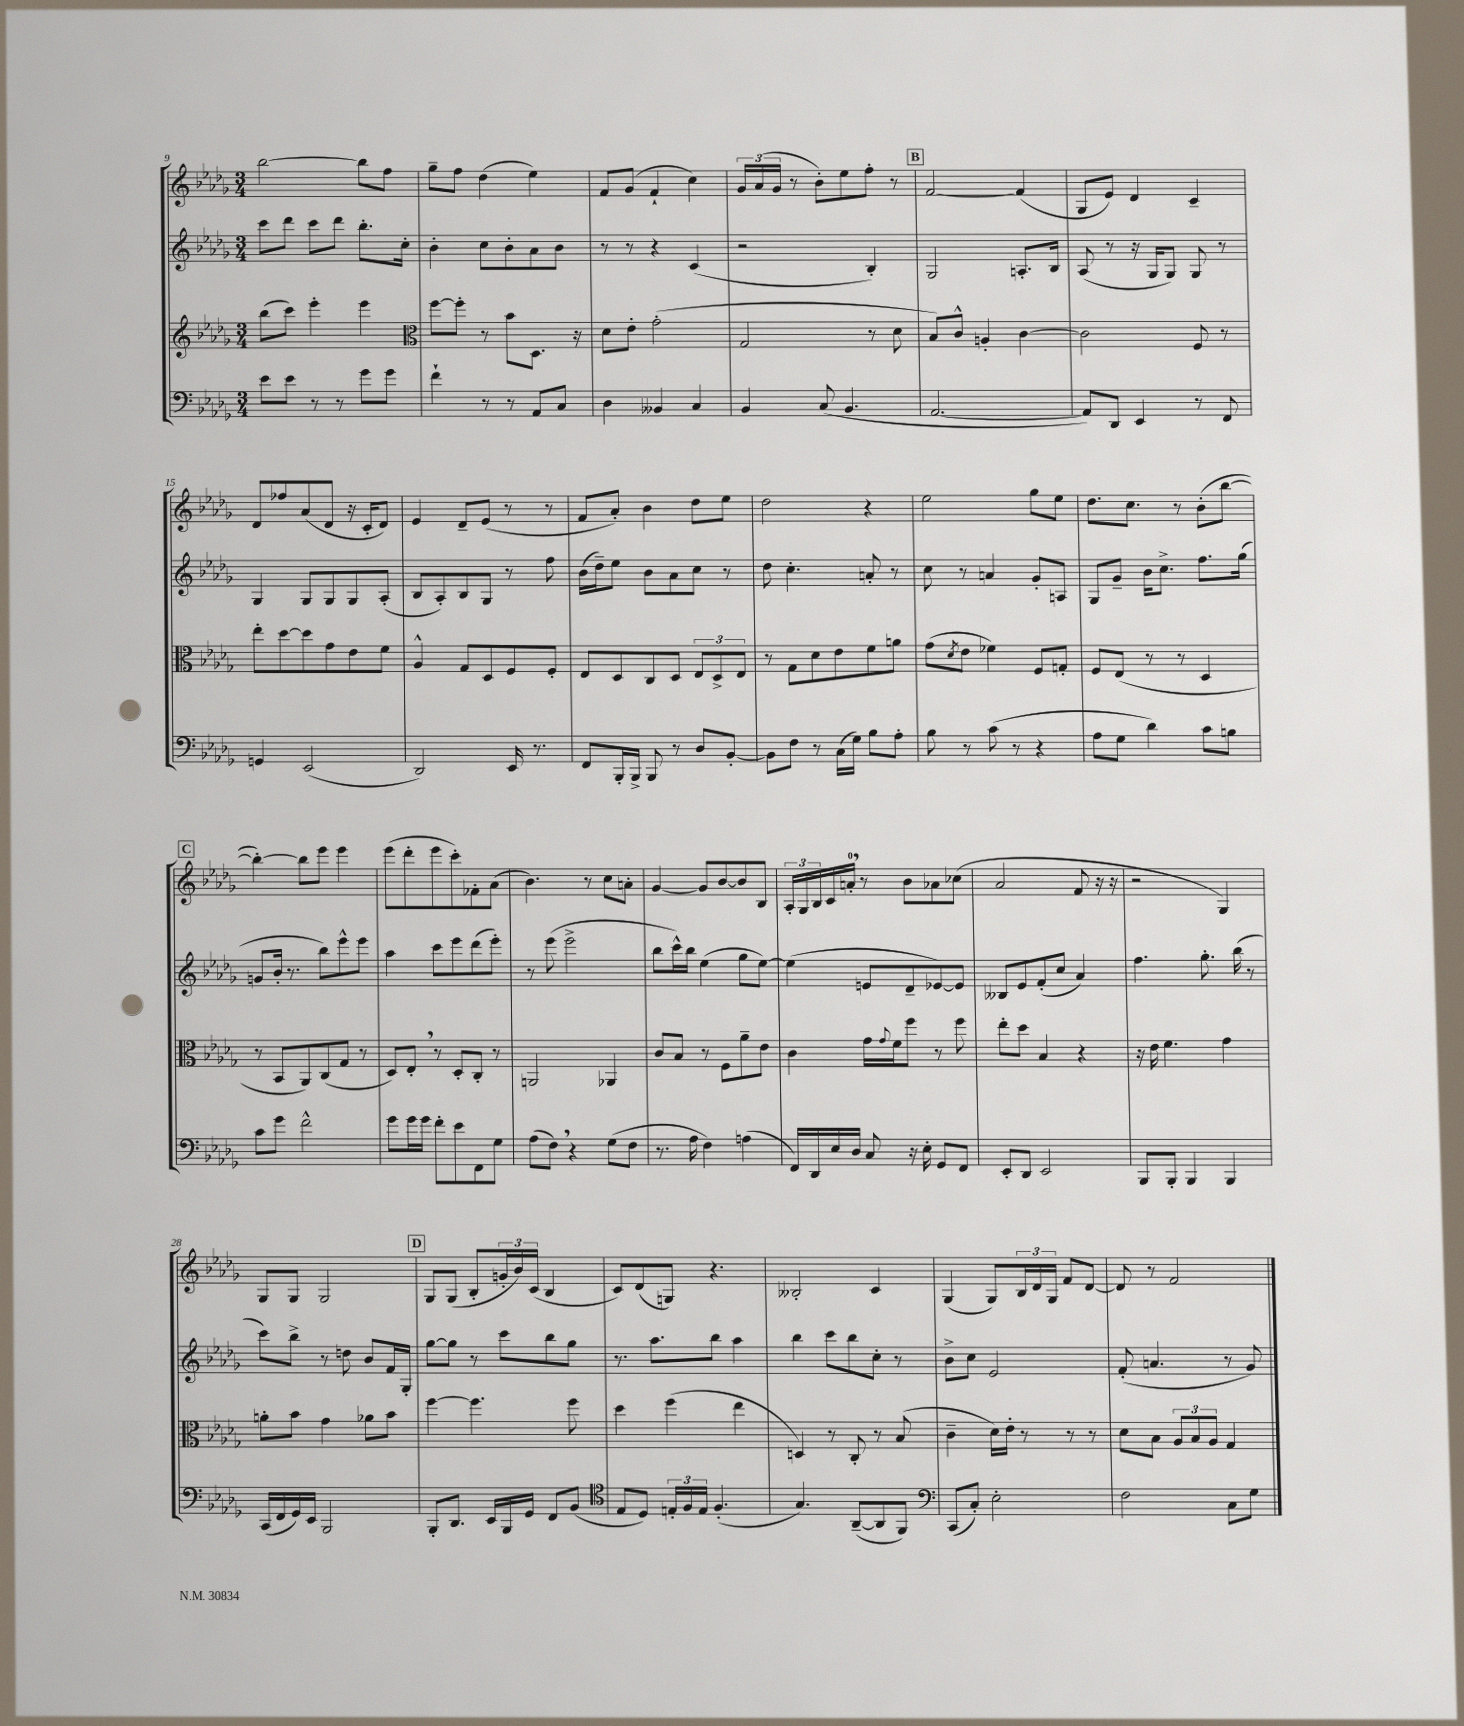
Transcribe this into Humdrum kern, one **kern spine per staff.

**kern	**kern	**kern	**kern
*staff4	*staff3	*staff2	*staff1
*clefF4	*clefG2	*clefG2	*clefG2
*k[b-e-a-d-g-]	*k[b-e-a-d-g-]	*k[b-e-a-d-g-]	*k[b-e-a-d-g-]
*M3/4	*M3/4	*M3/4	*M3/4
8e-\L	(8bb-\L	8ccc\L	[2bb-\
8e-\J	8ccc\J)	8ddd-\J	.
8r	4eee-'\	8ccc\L	.
8r	.	8ddd-\J	.
8g-\L	4eee-\	8.bb-'\L	8bb-\]L
8g-\J	.	.	8ff\J
.	.	16cc'\Jk	.
=	=	=	=
*	*clefC3	*	*
4f`\	[8ff\L	4b-'\	8gg-~\L
.	8ff'\]J	.	8ff\J
8r	8r	8cc\L	(4dd-\
8r	8b-\L	8b-'\	.
8AA-/L	8.D-\J	8a-\	4ee-\)
8C/J	.	8b-\J	.
.	16r	.	.
=	=	=	=
4D-\	8d-\L	8r	8f/L
.	8e-'\J	8r	(8g-/J
4BB--/	(2g-'\	4r	4f`/
4C/	.	(4c/	4cc\)
=	=	=	=
4BB-/	2G-/	2r	24g-/LL
.	.	.	(24a-/
.	.	.	24g-/JJ
.	.	.	8r
(8C/	.	.	8b-'\L)
4.BB-/	.	.	8ee-\
.	8r	4B-'/)	8ff'\J
.	8d-\	.	8r
=	=	=	=
[2.AA-/	8B-/L)	2G-/	[2f/
.	8c^^/J	.	.
.	4A'/	.	.
.	[4c\	8.A'/L	(4f/]
.	.	16B-/Jk	.
=	=	=	=
8AA-/]L)	2c\]	(8A-/	8G-/L
8DD-/J	.	8r	8e-/J)
4EE-/	.	16r	4d-/
.	.	16G-/LK	.
.	.	8G-/J)	.
8r	8F/	8G-/	4c~/
8FF/	8r	8r	.
=	=	=	=
4GG/	8ee-'\L	4G-/	8d-/L
.	[8dd-\	.	8ff-/
(2EE-/	8dd-\]	8G-/L	(8a-/
.	8g-\	8G-/	8d-/J
.	8e-\	8G-/	16r
.	.	.	16c'/LK
.	8f\J	(8A-'/J	8d-/J)
=	=	=	=
2DD-/)	4A-^^/	8B-/L	4e-/
.	.	8A-'/)	.
.	8G-/L	8B-/	8d-~/L
.	8D-/	8G-/J	(8e-/J
16EE-/	8F/	8r	8r
8.r	.	.	.
.	8F'/J	8ff\	8r
=	=	=	=
8FF/L	8E-/L	(16b-\LL	8f/L
.	.	16dd-~\J)	.
16BBB-'/L	8D-/	8ee-\J	8a-'/J)
16BBB-^/JJ	.	.	.
8BBB-/	8C/	8b-\L	4b-\
8r	8D-/J	8a-\	.
8D-/L	12E-/L	8cc\J	8dd-\L
.	12D-^/	.	.
[8BB-'/J	.	8r	8ee-\J
.	12E-/J	.	.
=	=	=	=
8BB-\]L	8r	8dd-\	2dd-\
8F\J	8G-\L	4.cc'\	.
8r	8d-\	.	.
(16C\LL	8e-\	.	.
16G-\JJ)	.	.	.
8B-\L	8f\	8a'/	4r
8A-'\J	8a\J	8r	.
=	=	=	=
8B-\	(8g-\L	8cc\	2ee-\
.	8qd-/	.	.
8r	8e-\J	8r	.
(8c\	4f-\)	4a/	.
8r	.	.	.
4r	8F/L	8g-'/L	8gg-\L
.	8G'/J	8A/J	8ee-\J
=	=	=	=
8A-\L	8F/L	8G-/L	8.dd-\L
8G-\J	(8E-/J	8g-~/J	.
.	.	.	8.cc\J
4d-\)	8r	16b-\LK	.
.	.	8.cc^\J	.
.	8r	.	8r
8c\L	4D-/	8.ff\L	(8b-'\L
8B\J	.	.	[8bb-\J
.	.	(16gg-\Jk	.
=	=	=	=
8c\L	8r	8g/L	4bb-'\_)
8g-\J	8BB-/L	16b-'/Jk	.
.	.	8.r	.
2f^^\	8AA-/)	.	8bb-\]L
.	(8C/	8bb-\L)	8eee-\J
.	8G-/J	8eee-^^\	4eee-\
.	8r	8eee-\J	.
=	=	=	=
8g-\L	8D-/L)	4aa-\	(8eee-\L
16g-\L	8E-'/J	.	8ddd-'\
16g-\JJ	.	.	.
8f'\L	8r	8ccc\L	8eee-\
8e-\	8D-'/L	8eee-\	8ccc'\)
8FF\	8C'/J	(8ddd-\	8f-'\
8G-\J	8r	8eee-'\J)	(8a-\J
=	=	=	=
(8A-\L	2AA/	8r	4.b-\)
8F\J)	.	(8eee-\	.
4r	.	2eee-^\	.
.	.	.	8r
(8G-\L	4AA-/	.	8cc\L
8F\J	.	.	8a'\J
=	=	=	=
8.r	8c/L	8bb-\L	[4g-/
.	8B-/J	16ccc^^\L)	.
16A-\	.	16bb-\JJ	.
4F\)	8r	(4ee-\	8g-/]L
.	8F\L	.	[8b-/
(4A\	8a-~\	8gg-\L	8b-/]
.	8e-\J	[8ee-\J)	8B-/J
=	=	=	=
16FF/LL)	4c\	(4ee-\]	24A-'/LL
.	.	.	24G-/
16DD-/	.	.	.
.	.	.	24B-/
16E-/	.	.	16c/
16D-/JJ	.	.	16a'/JJ
8C/	16g-\LL	8e/L	8r
.	8qqg-/	.	.
.	16f\J	.	.
16r	8ff\J	8d-~/	8b-\L
16E-'\	.	.	.
8GG-/L	8r	[8e-/)	8a-\
8FF/J	8ff\	8e-/]J	(8cc-\J
=	=	=	=
8EE-'/L	8ee-'\L	8B--/L	2a-/
8DD-/J	8dd-\J	8e-/	.
2EE-/	4B-/	(8f'/	.
.	.	8cc/J	.
.	4r	4a-/)	8f/
.	.	.	16r
.	.	.	16r
=	=	=	=
8BBB-/L	16r	4.ff\	2r
.	16e-\	.	.
8BBB-'/J	4.f\	.	.
4BBB-/	.	.	.
.	.	8.gg-'\	.
4BBB-/	4g-\	.	4G-/)
.	.	(16bb-\	.
.	.	8r	.
=	=	=	=
(16CC/LL	8a'\L	8ccc\L)	8G-/L
16FF/	.	.	.
16GG-/)	8b-\J	8bb-^\J	8G-/J
16EE-/JJ	.	.	.
2BBB-/	4g-\	8r	2G-/
.	.	8dd\	.
.	8a-\L	8b-/L	.
.	8b-\J	16f/L	.
.	.	16G-'/JJ	.
=	=	=	=
8BBB-'/L	[4ff\	[8gg-\L	8G-/L
8.DD-/J	.	8gg-\]J	(8G-/J
.	4.ff\]	8r	8B-'/L
16EE-/LL	.	.	.
16BBB-/	.	8ccc\L	24g'/L
.	.	.	24b-/)
16GG-/JJ	.	.	.
.	.	.	(24c/JJ
8FF/L	.	8bb-\	4B-/
(8BB-/J	8ff\	8gg-\J	.
=	=	=	=
*clefC4	*	*	*
8E-/L	4dd-\	8.r	8c/L)
8D-/J)	.	.	(8d-/
.	.	8.aa-\L	.
24E'/LL	(4ff\	.	8G/J)
24F/	.	.	.
24E/JJ	.	.	.
(4.F'/	.	8bb-\J	4.r
.	4ee-\	4aa-\	.
=	=	=	=
4.G-/)	4D/)	4bb-\	2B--'/
.	8r	8ccc\L	.
([8AA-~/L	8C'/	8bb-\	.
8AA-/]	8r	8cc'\J	4c/
8FF/J)	(8B-/	8r	.
=	=	=	=
*clefF4	*	*	*
(8CC/L	4c~\	8b-^\L	(4G-/
8C'/J)	.	8cc\J	.
2E-'\	16d-\LL)	2e-/	8G-/L)
.	16e-'\JJ	.	.
.	8r	.	24B-/L
.	.	.	24d-/
.	.	.	24G-/JJ
.	8r	.	8f/L
.	8r	.	[8d-/J
=	=	=	=
2F\	8d-\L	(8f'/	8d-/]
.	8B-\J	4.a/	8r
.	12A-/L	.	2f/
.	12B-/	.	.
.	12A-/J	.	.
8C\L	4G-/	8r	.
8G-\J	.	8g-/)	.
==	==	==	==
*-	*-	*-	*-
